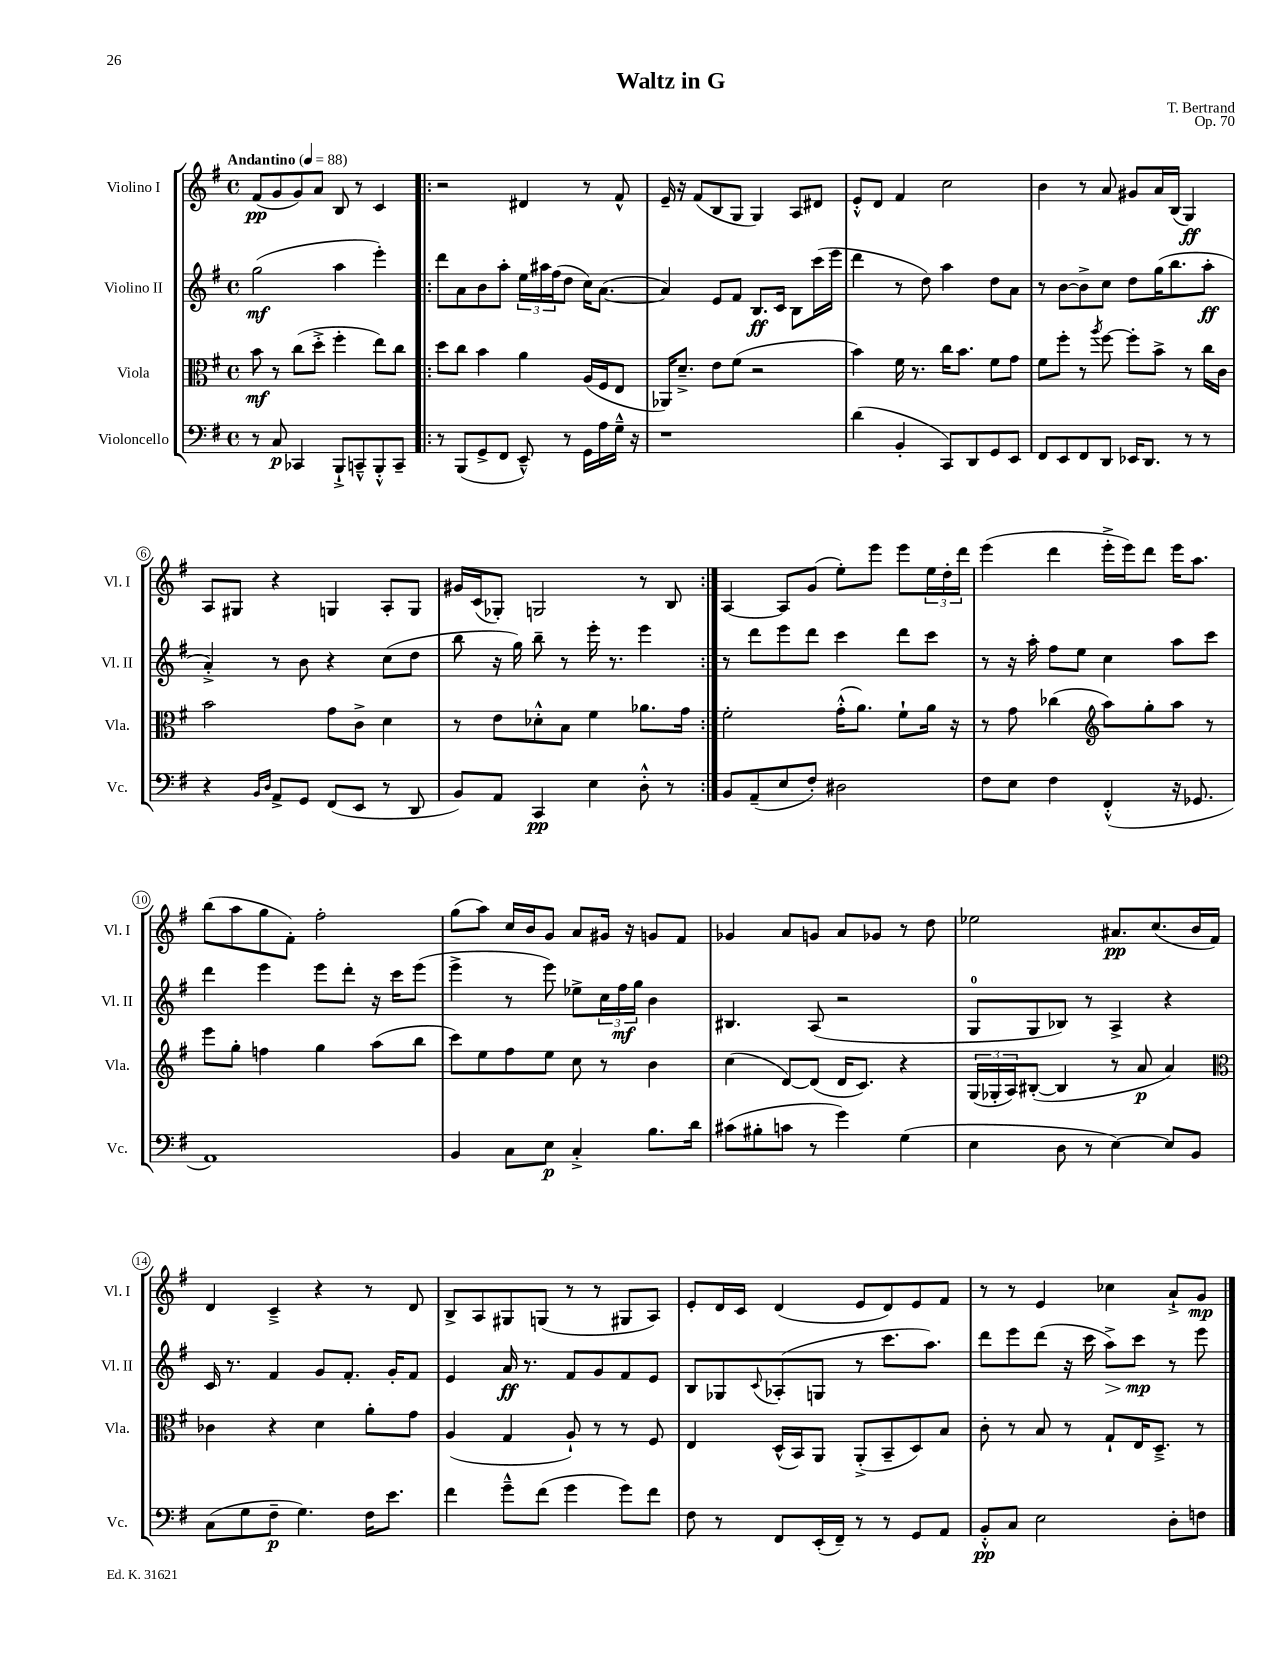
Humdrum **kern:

**kern	**kern	**kern	**kern
*staff4	*staff3	*staff2	*staff1
*clefF4	*clefC3	*clefG2	*clefG2
*k[f#]	*k[f#]	*k[f#]	*k[f#]
*M4/4	*M4/4	*M4/4	*M4/4
*met(c)	*met(c)	*met(c)	*met(c)
*MM88	*MM88	*MM88	*MM88
8r	8b\	(2gg\	(8f#/L
8C/	8r	.	8g/
4CC-/	(8cc\L	.	8g/)
.	8dd'^\J	.	8a/J
8BBB`^/L	4ff#'\	4aa\	8B/
8CC~^^/	.	.	8r
8BBB'^^/	8ee\L)	4eee'\)	4c/
8CC~/J	8cc\J	.	.
=!|:	=!|:	=!|:	=!|:
8r	8dd\L	8ddd\L	2r
(8BBB/L	8cc\J	8a\	.
8GG^/	4b\	8b\	.
8FF#/J	.	8aa'\J	.
8EE~^^/)	4a\	24ee\LL	4d#/
.	.	24aa#\	.
.	.	(24ff#\J	.
8r	.	8dd\J	.
16GG\LL	(16A/LL	16cc\LK)	8r
16A\	16F#/J	([8.a\J	.
16G~^^\JJ	8E/J	.	8f#^^/
16r	.	.	.
=	=	=	=
1r	16AA-/LK)	4a/])	16e~/
.	8.d~^/J	.	16r
.	.	.	(8f#/L
.	8e\L	8e/L	8B/
.	(8f#\J	8f#/J	8G/J
.	2r	8.B/L	4G/)
.	.	16c/Jk	.
.	.	8B\L	8A/L
.	.	(16ccc\L	8d#/J
.	.	16eee\JJ	.
=	=	=	=
(4d\	4b\)	4ddd\	8e'^^/L
.	.	.	8d/J
4BB'/	16f#\	8r	4f#/
.	8.r	.	.
.	.	8dd\)	.
8CC/L)	16cc\LK	4aa\	2cc\
.	8.b\J	.	.
8DD/	.	.	.
8GG/	8f#\L	8dd\L	.
8EE/J	8g\J	8a\J	.
=	=	=	=
8FF#/L	8f#\L	8r	4b\
8EE/	8ff#'\J	[8b\L	.
8FF#/	8r	8b^\]	8r
.	8qaa/	.	.
8DD/J	[8ff#\	8cc\J	8a/
16EE-/LK	8ff#'\]L	8dd\L	8g#/L
8.DD/J	.	.	.
.	8b^\J	(16gg\K	16a/L
.	.	8.bb\	(16B/JJ
8r	8r	.	4G/)
8r	16cc\LL	8aa'\J	.
.	16c\JJ	.	.
=	=	=	=
4r	2b\	4a'^/)	8A/L
.	.	.	8G#/J
16qqBB/LL	.	.	.
16qqD/JJ	.	.	.
8AA^/L	.	8r	4r
8GG/J	.	8b\	.
(8FF#/L	8g\L	4r	4G/
8EE/J	8c^\J	.	.
8r	4d\	(8cc\L	8A'/L
8DD/	.	8dd\J	8G/J
=	=	=	=
8BB/L)	8r	8bb\	16g#/LL
.	.	.	(16c/J
8AA/J	8e\L	16r	8G-'/J)
.	.	16gg\)	.
4CC/	8d-'^^\	8bb~\	2G/
.	8B\J	8r	.
4E\	4f#\	16eee'\	.
.	.	8.r	.
8D'^^\	8.a-\L	4eee\	8r
8r	.	.	8B/
.	16g\Jk	.	.
=:|!	=:|!	=:|!	=:|!
8BB/L	2f#'\	8r	[4A/
(8AA~/	.	8ddd\L	.
8E/	.	8eee\	8A/]L
8F#'/J)	.	8ddd\J	(8g/J
2D#\	(16g'^^\LK	4ccc\	8ee'\L)
.	8.a\J)	.	.
.	.	.	8eee\J
.	8f#`\L	8ddd\L	8eee\L
.	16a\Jk	8ccc\J	24ee\L
.	.	.	24dd'\
.	16r	.	.
.	.	.	24ddd\JJ
=	=	=	=
8F#\L	8r	8r	(4eee\
8E\J	8g\	16r	.
.	.	16aa'\	.
4F#\	(4cc-\	8ff#\L	4ddd\
.	.	8ee\J	.
*	*clefG2	*	*
(4FF#'^^/	8aa\L)	4cc\	16eee'^\LL
.	.	.	16eee\J)
.	8gg'\	.	8ddd\J
16r	8aa\J	8aa\L	16eee\LK
8.GG-/	.	.	8.aa\J
.	8r	8ccc\J	.
=	=	=	=
1AA)	8eee\L	4ddd\	(8bb\L
.	8gg'\J	.	8aa\
.	4ff\	4eee\	8gg\
.	.	.	8f#'\J)
.	4gg\	8eee\L	2ff#'\
.	.	8ddd'\J	.
.	(8aa\L	16r	.
.	.	16ccc\LK	.
.	8bb\J	(8eee\J	.
=	=	=	=
4BB/	8ccc\L)	4eee^\	(8gg\L
.	8ee\	.	8aa\J)
8C\L	8ff#\	8r	16cc/LL
.	.	.	16b/J
8E\J	8ee\J	8eee\)	8g/J
4C'^/	8cc\	8ee-^\L	8a/L
.	8r	24cc\L	16g#/Jk
.	.	24ff#\	.
.	.	.	16r
.	.	24gg\JJ	.
8.B\L	4b\	4b\	8g/L
.	.	.	8f#/J
16d\Jk	.	.	.
=	=	=	=
(8c#\L	(4cc\	4.B#/	4g-/
8B#'\	.	.	.
8c\J	[8d/L)	.	8a/L
8r	(8d/]J	(8A/	8g/J
4g\)	16d/LK	2r	8a/L
.	8.c/J)	.	.
.	.	.	8g-/J
(4G\	4r	.	8r
.	.	.	8dd\
=	=	=	=
4E\	(24G/LL	8G/L	2ee-\
.	24G-'/	.	.
.	24A/J)	.	.
.	([8B#'/J	8G/	.
8D\	4B#/]	8B-/J)	.
8r	.	8r	.
[4E\)	8r	4A^/	8.a#/L
.	8a/	.	.
.	.	.	(8.cc/
8E/]L	4a/)	4r	.
8BB/J	.	.	16b/L
.	.	.	16f#/JJ)
=	=	=	=
*	*clefC3	*	*
(8C\L	4c-\	16c/	4d/
.	.	8.r	.
8G\	.	.	.
8F#~\J	4r	4f#/	4c~^/
4.G\)	.	.	.
.	4d\	8g/L	4r
.	.	8.f#'/J	.
16F#\LK	8a'\L	.	8r
8.e\J	.	16g'/LK	.
.	8g\J	8f#/J	8d/
=	=	=	=
4f#\	(4A/	4e/	8B^/L
.	.	.	8A/
8g~^^\L	4G/	16a/	8G#/
.	.	8.r	.
(8f#\J	.	.	(8G/J
4g\	8A`/)	8f#/L	8r
.	8r	8g/	8r
8g\L)	8r	8f#/	8G#/L
8f#\J	8F#/	8e/J	8A/J)
=	=	=	=
8F#\	4E/	8B/L	8e'/L
8r	.	8G-/	16d/L
.	.	.	16c/JJ
.	.	8qqc/	.
8FF#/L	(16D^^/LL	(8A-'/	(4d/
.	16BB/J)	.	.
(16EE'/L	8AA/J	8G/J	.
16FF#~/JJ)	.	.	.
8r	(8AA'^/L	8r	8e/L
8r	8BB~/	8.ccc\L	8d/)
8GG/L	8D/)	.	8e/
.	.	8.aa\J)	.
8AA/J	8B/J	.	8f#/J
=	=	=	=
8BB'^^/L	8c'\	8ddd\L	8r
8C/J	8r	8eee\	8r
2E\	8B/	(8ddd\J	4e/
.	8r	16r	.
.	.	16ccc\	.
.	8G`/L	8aa^\L)	4cc-\
.	16E/K	8ccc\J	.
.	8.D~^/J	.	.
8D'\L	.	8r	8a`^/L
8F\J	8r	8eee\	8g/J
==	==	==	==
*-	*-	*-	*-
